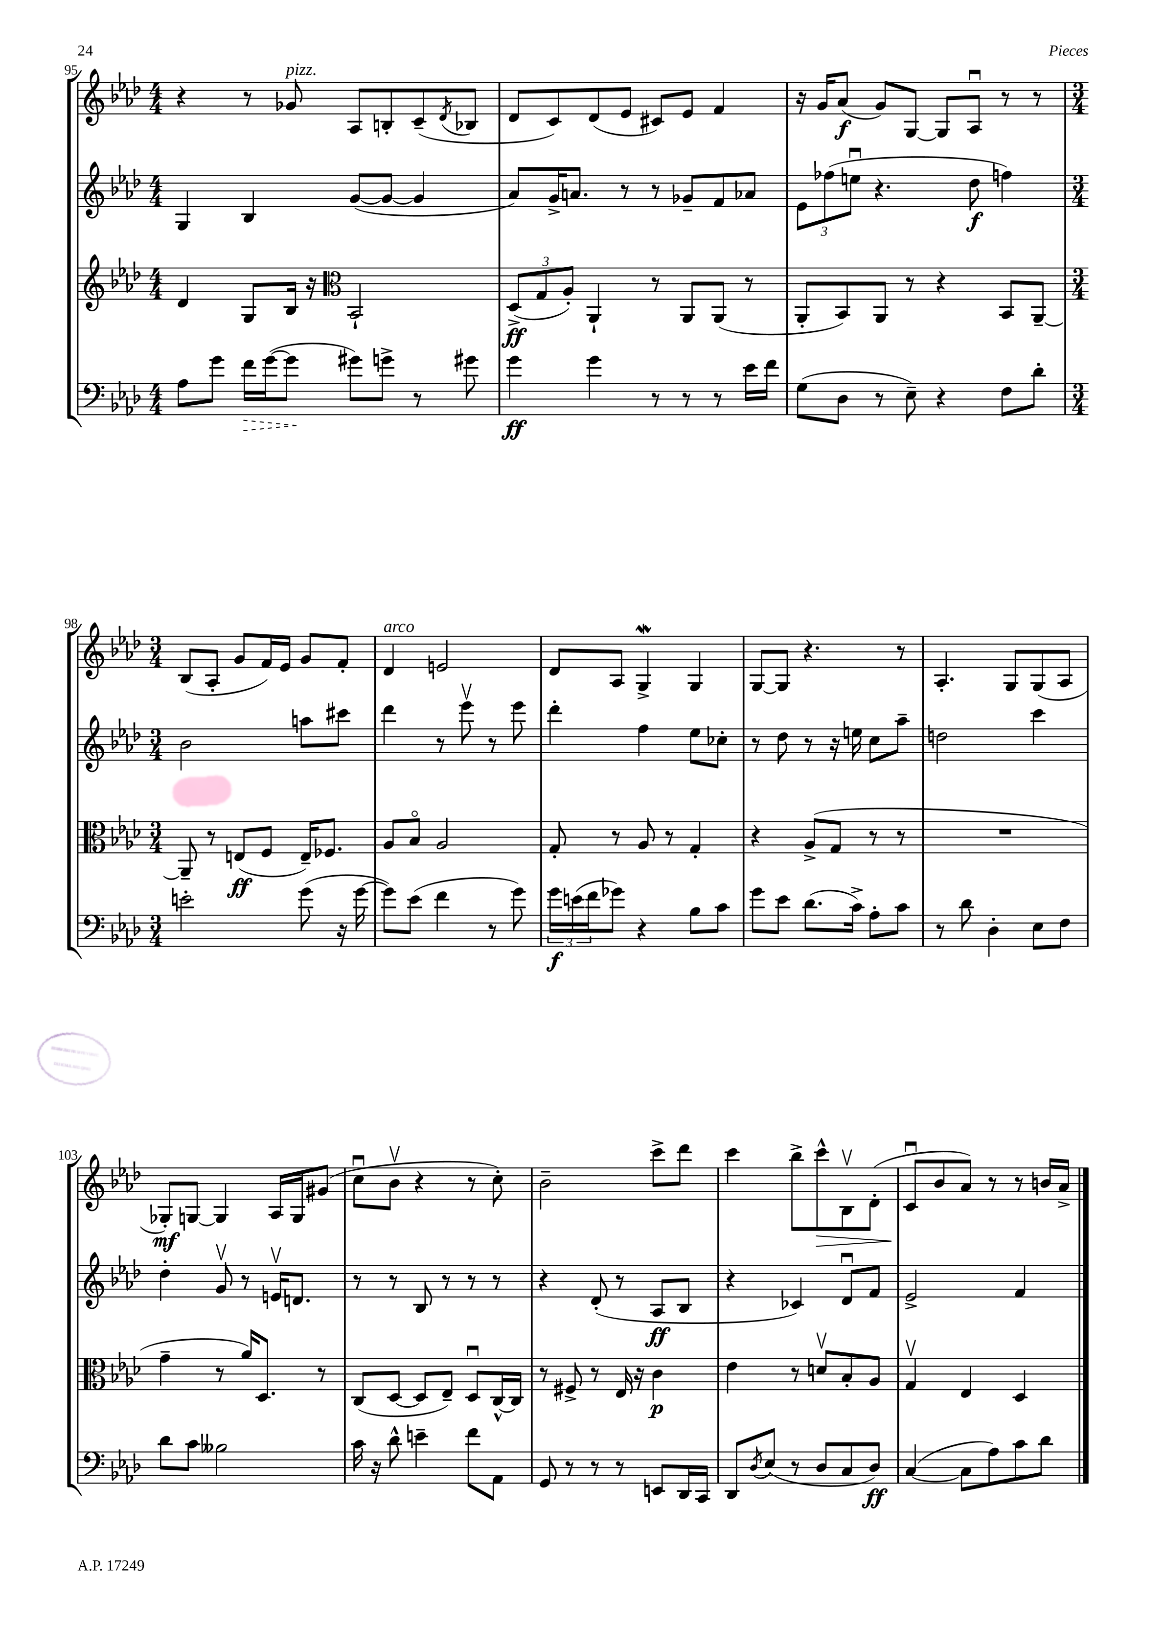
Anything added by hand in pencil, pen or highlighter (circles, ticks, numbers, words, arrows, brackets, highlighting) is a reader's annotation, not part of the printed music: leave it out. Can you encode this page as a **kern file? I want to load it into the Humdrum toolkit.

**kern	**kern	**kern	**kern
*staff4	*staff3	*staff2	*staff1
*clefF4	*clefG2	*clefG2	*clefG2
*k[b-e-a-d-]	*k[b-e-a-d-]	*k[b-e-a-d-]	*k[b-e-a-d-]
*M4/4	*M4/4	*M4/4	*M4/4
8A-\L	4d-/	4G/	4r
8g\J	.	.	.
16f\LL	8G/L	4B-/	8r
([16g\J	.	.	.
8g\]J	16B-/Jk	.	8g-/
.	16r	.	.
*	*clefC3	*	*
8g#\L)	2BB-`/	([8g/L	8A-/L
8g^\J	.	8g/_J	8B'/
8r	.	4g/]	(8c~/
.	.	.	8qd-/
8g#\	.	.	8B-/J
=	=	=	=
4g\	(12D-^/L	8a-/L)	8d-/L
.	12G/	.	.
.	.	16g^/K	8c/)
.	12A-'/J)	.	.
.	.	8.a/J	.
4g\	4AA-`/	.	(8d-/
.	.	8r	8e-/J
8r	8r	8r	8c#/L)
8r	8AA-/L	8g-~/L	8e-/J
8r	(8AA-/J	8f/	4f/
16e-\LL	8r	8a-/J	.
16f\JJ	.	.	.
=	=	=	=
(8G\L	8AA-'/L	12e-\L	16r
.	.	.	16g/LK
.	.	(12ff-\	.
8D-\J	8BB-/)	.	(8a-/J
.	.	12eeu\J	.
8r	8AA-/J	4.r	8g/L)
8E-~\)	8r	.	[8G/J
4r	4r	.	8G/]L
.	.	8dd-\	8A-u/J
8F\L	8BB-/L	4ff\)	8r
8d-'\J	[8AA-~/J	.	8r
=	=	=	=
*M3/4	*M3/4	*M3/4	*M3/4
2e'\	8AA-~/]	2b-\	(8B-/L
.	8r	.	8A-'/J
.	(8E/L	.	8g/L
.	8F/J	.	16f/L)
.	.	.	16e-/JJ
(8g\	16E~/LK)	8aa\L	8g/L
.	8.F-/J	.	.
16r	.	8ccc#\J	8f'/J
[16g\	.	.	.
=	=	=	=
8g\]L)	8A-/L	4ddd-\	4d-/
(8e-\J	8B-o/J	.	.
4f\	2A-/	8r	2e/
.	.	8eee-v\	.
8r	.	8r	.
8g\)	.	8eee-\	.
=	=	=	=
24g\LL	8G'/	4ddd-'\	8d-/L
(24e\	.	.	.
24f\J	.	.	.
8g-\J)	8r	.	8A-/J
4r	8A-/	4ff\	4G^/
.	8r	.	.
8B-\L	4G'/	8ee-\L	4G/
8c\J	.	8cc-'\J	.
=	=	=	=
8g\L	4r	8r	[8G/L
8e-\J	.	8dd-\	8G/]J
(8.d-\L	(8A-^/L	8r	4.r
.	8G/J	16r	.
16c^\Jk)	.	16ee\	.
8A-'\L	8r	8cc\L	.
8c\J	8r	8aa-~\J	8r
=	=	=	=
8r	2.r	2dd\	4.A-'/
8d-\	.	.	.
4D-'\	.	.	.
.	.	.	8G/L
8E-\L	.	4ccc\	(8G/
8F\J	.	.	8A-/J
=	=	=	=
8d-\L	4g~\	4dd-'\	8G-'/L)
8c\J	.	.	[8G/J
2B--\	8r	8gv/	4G/]
.	16a-/LK)	8r	.
.	8.D-/J	.	.
.	.	16ev/LK	16A-/LL
.	.	8.d/J	16G/J
.	8r	.	(8g#/J
=	=	=	=
16c\	(8C/L	8r	8ccu\L
16r	.	.	.
8d-^^\	[8D-/J	8r	8b-v\J
4e~\	8D-/]L	8B-/	4r
.	8E-~/J)	8r	.
8f\L	8D-u/L	8r	8r
8AA-\J	[16C^^/L	8r	8cc'\)
.	16C/]JJ	.	.
=	=	=	=
8GG/	8r	4r	2b-~\
8r	8F#^/	.	.
8r	8r	(8d-'/	.
8r	16E-/	8r	.
.	16r	.	.
8EE/L	4c\	8A-/L	8ccc^\L
16DD-/L	.	8B-/J	8ddd-\J
16CC/JJ	.	.	.
=	=	=	=
8DD-/L	4e-\	4r	4ccc\
8qD-/	.	.	.
(8E-/J	.	.	.
8r	8r	4c-/)	8bb-^\L
8D-/L	8dv/L	.	8ccc^^\
8C/	8B-'/	8d-u/L	8B-v\
8D-/J)	8A-/J	8f/J	(8d-'\J
=	=	=	=
([4C/	4Gv/	2e-^/	8cu/L
.	.	.	8b-/
8C\]L	4E-/	.	8a-/J)
8A-\)	.	.	8r
8c\	4D-/	4f/	8r
8d-\J	.	.	16b/LL
.	.	.	16a-^/JJ
==	==	==	==
*-	*-	*-	*-
